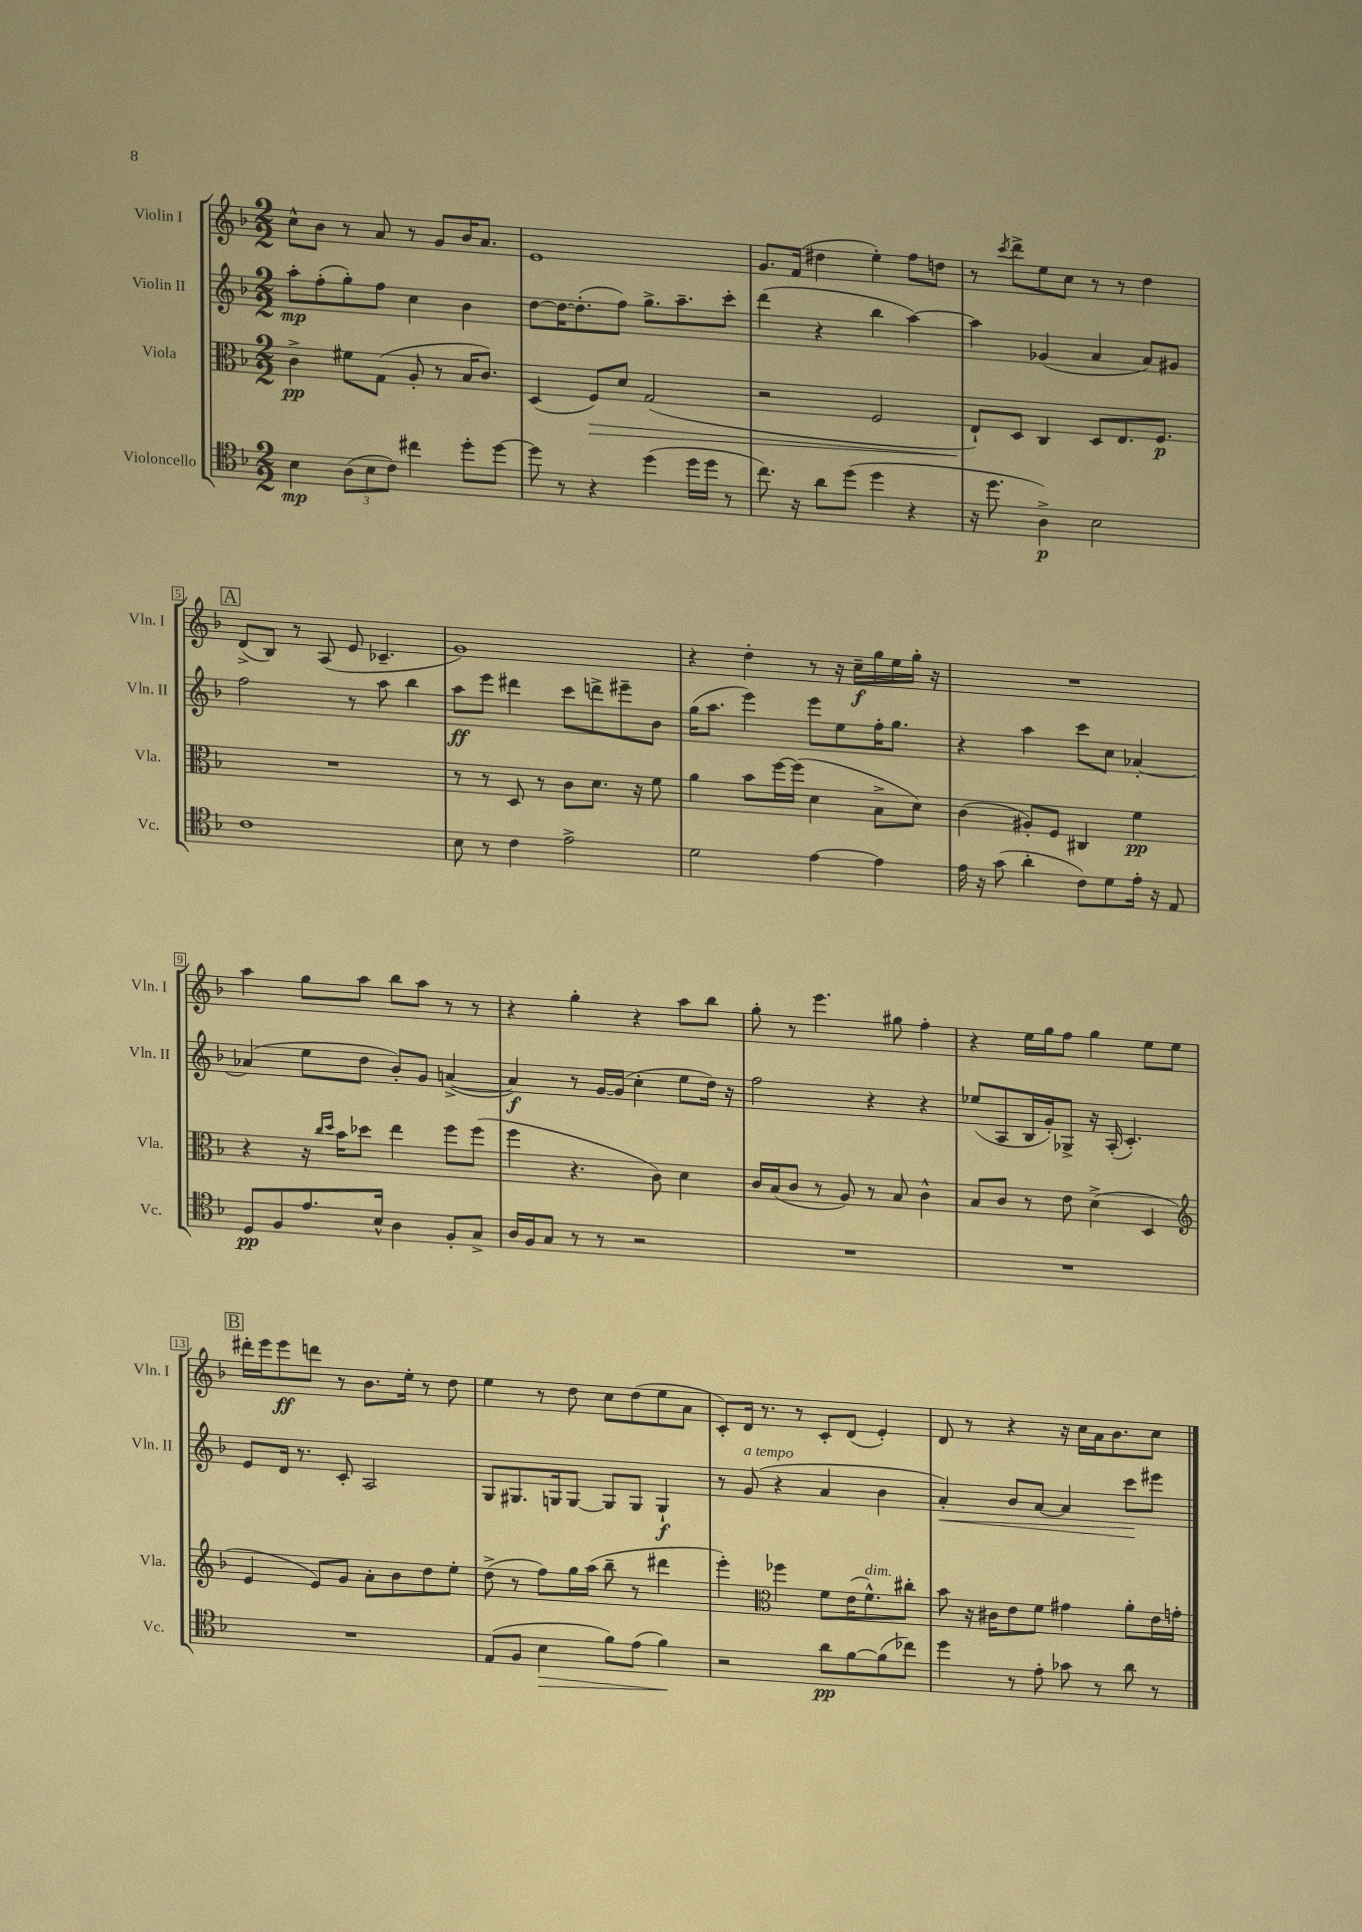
<<
\new StaffGroup <<
\new Staff = "s0" \with { instrumentName = "Violin I" shortInstrumentName = "Vln. I" } {
    \clef treble \key f \major \numericTimeSignature \time 2/2
    c''8-^ bes'8 r8 a'8 r8 g'8 bes'16 a'8. |
    e'1 |
    g'8. f'16( dis''4 e''4-.) f''8 d''8 |
    r8 \acciaccatura { c'''8 } d'''8-> e''8 c''8 r8 r8 d''4 |
    \mark \markup { \box "A" } d'8->( bes8) r8 a8( e'8 ces'4.-- |
    g'1) |
    r4 d''4-. r8 r16 c''16--\f g''16 e''16 g''16-. r16 |
    R1 |
    a''4 g''8 a''8 bes''8 a''8 r8 r8 |
    r4 g''4-. r4 a''8 bes''8 |
    g''8-. r8 e'''4. gis''8 f''4-. |
    r4 e''16 g''16 f''8 g''4 e''8 e''8 |
    \mark \markup { \box "B" } dis'''16-. e'''16 e'''8\ff d'''8 r8 bes'8. e''16-. r8 d''8 |
    e''4 r8 d''8 c''8 d''8( e''8 a'8 |
    c'8-.) d'16 r8. r8 c'8-. d'8( e'4-.) |
    d'8 r8 r4 r16 c''16 a'16 bes'8. c''8 \bar "|." |
}
\new Staff = "s1" \with { instrumentName = "Violin II" shortInstrumentName = "Vln. II" } {
    \clef treble \key f \major \numericTimeSignature \time 2/2
    a''8-.\mp f''8-.( g''8-.) f''8 c''4 bes'4 |
    d''8~ d''16~ d''8.-.( f''8) g''8.-> a''8.-- c'''8-. |
    d'''4( r4 bes''4 a''4~) |
    a''4 ges'4( a'4 a'8) gis'8 |
    \mark \markup { \box "A" } f''2 r8 a''8 bes''4 |
    a''8\ff e'''8 dis'''4 c'''8 d'''8-> eis'''8-- bes'8 |
    g''16( a''8. e'''4) e'''8 e''8 f''16-. g''8. |
    r4 a''4 c'''8 c''8 aes'4~-. |
    aes'4( e''8 d''8 bes'8-.) g'8 a'4~->( |
    a'4\f) r8 g'16~ g'16( c''4-. e''8 d''16) r16 |
    f''2 r4 r4 |
    ees''8( a8 bes16 g'16-.) ges8-> r16 a16-.( c'4.-.) |
    \mark \markup { \box "B" } e'8 d'16 r8. c'8-. a2 |
    g8 gis8. g16 g8~ g8 g8 g4-!\f |
    r8 g'8^\markup { \italic "a tempo" }( r4 a'4 bes'4 |
    a'4-.\<) bes'8 a'8~ a'4 c'''8\! eis'''8 \bar "|." |
}
\new Staff = "s2" \with { instrumentName = "Viola" shortInstrumentName = "Vla." } {
    \clef alto \key f \major \numericTimeSignature \time 2/2
    c'4->\pp fis'8 g8( a8-. r8 bes16 c'8.) |
    d4( f8\>) d'8 g2( |
    r2 f2 |
    e8-!\!) d8 c4 d8 e8. f8.\p |
    \mark \markup { \box "A" } R1 |
    r8 r8 d8 r8 c'8 d'8. r16 f'8 |
    a'4 bes'8 f''16~ f''16( d'4 bes8-> d'8) |
    c'4( ais8-.) f8 cis4 f'4\pp |
    r4 r16 \grace { c''16 d''16 } bes'16 des''8 e''4 f''8 f''8( |
    f''4 r4. c'8) d'4 |
    c'16 bes16( c'8 r8 a8) r8 bes8 c'4-^ |
    bes8 c'8 r8 e'8 d'4->( d4 |
    \mark \markup { \box "B" } \clef treble e'4 e'8) g'8 a'8-. bes'8 d''8 e''8-. |
    d''8->( r8 f''8) g''16 a''16( bes''8-- r8 dis'''4 |
    e'''4-.) \clef alto fes''4 f'8 e'16( f'8.-^^\markup { \italic "dim." }) cis''8-. |
    bes'8 r16 cis'16 e'8 f'8 gis'4 a'8-. e'16 g'16-. \bar "|." |
}
\new Staff = "s3" \with { instrumentName = "Violoncello" shortInstrumentName = "Vc." } {
    \clef tenor \key f \major \numericTimeSignature \time 2/2
    bes4\mp \tuplet 3/2 { a8( bes8 c'8) } cis''4 d''8-. d''8~ |
    d''8 r8 r4 d''4( d''16 d''16 r8 |
    c''8.) r16 a'8 d''8( d''4 r4 |
    r16 d''8. a4->\p) bes2 |
    \mark \markup { \box "A" } c'1 |
    bes8 r8 c'4 e'2-> |
    d'2 e'4~ e'4 |
    e'16 r16 g'8( a'4-. c'8) d'8 e'16-. r16 e8 |
    d8\pp f8 e'8. bes16-^ a4 f8-. g8-> |
    a16 f16 g8 r8 r8 r2 |
    R1 |
    R1 |
    \mark \markup { \box "B" } R1 |
    e8( f8 bes4\> f'8) e'8( f'4\!) |
    r2 a'8\pp f'8~ f'8( ces''8) |
    d''4 r8 e'8-. ges'8 r8 a'8 r8 \bar "|." |
}
>>
>>
\layout { \context { \Score \override BarNumber.stencil = #(make-stencil-boxer 0.1 0.3 ly:text-interface::print) } }
